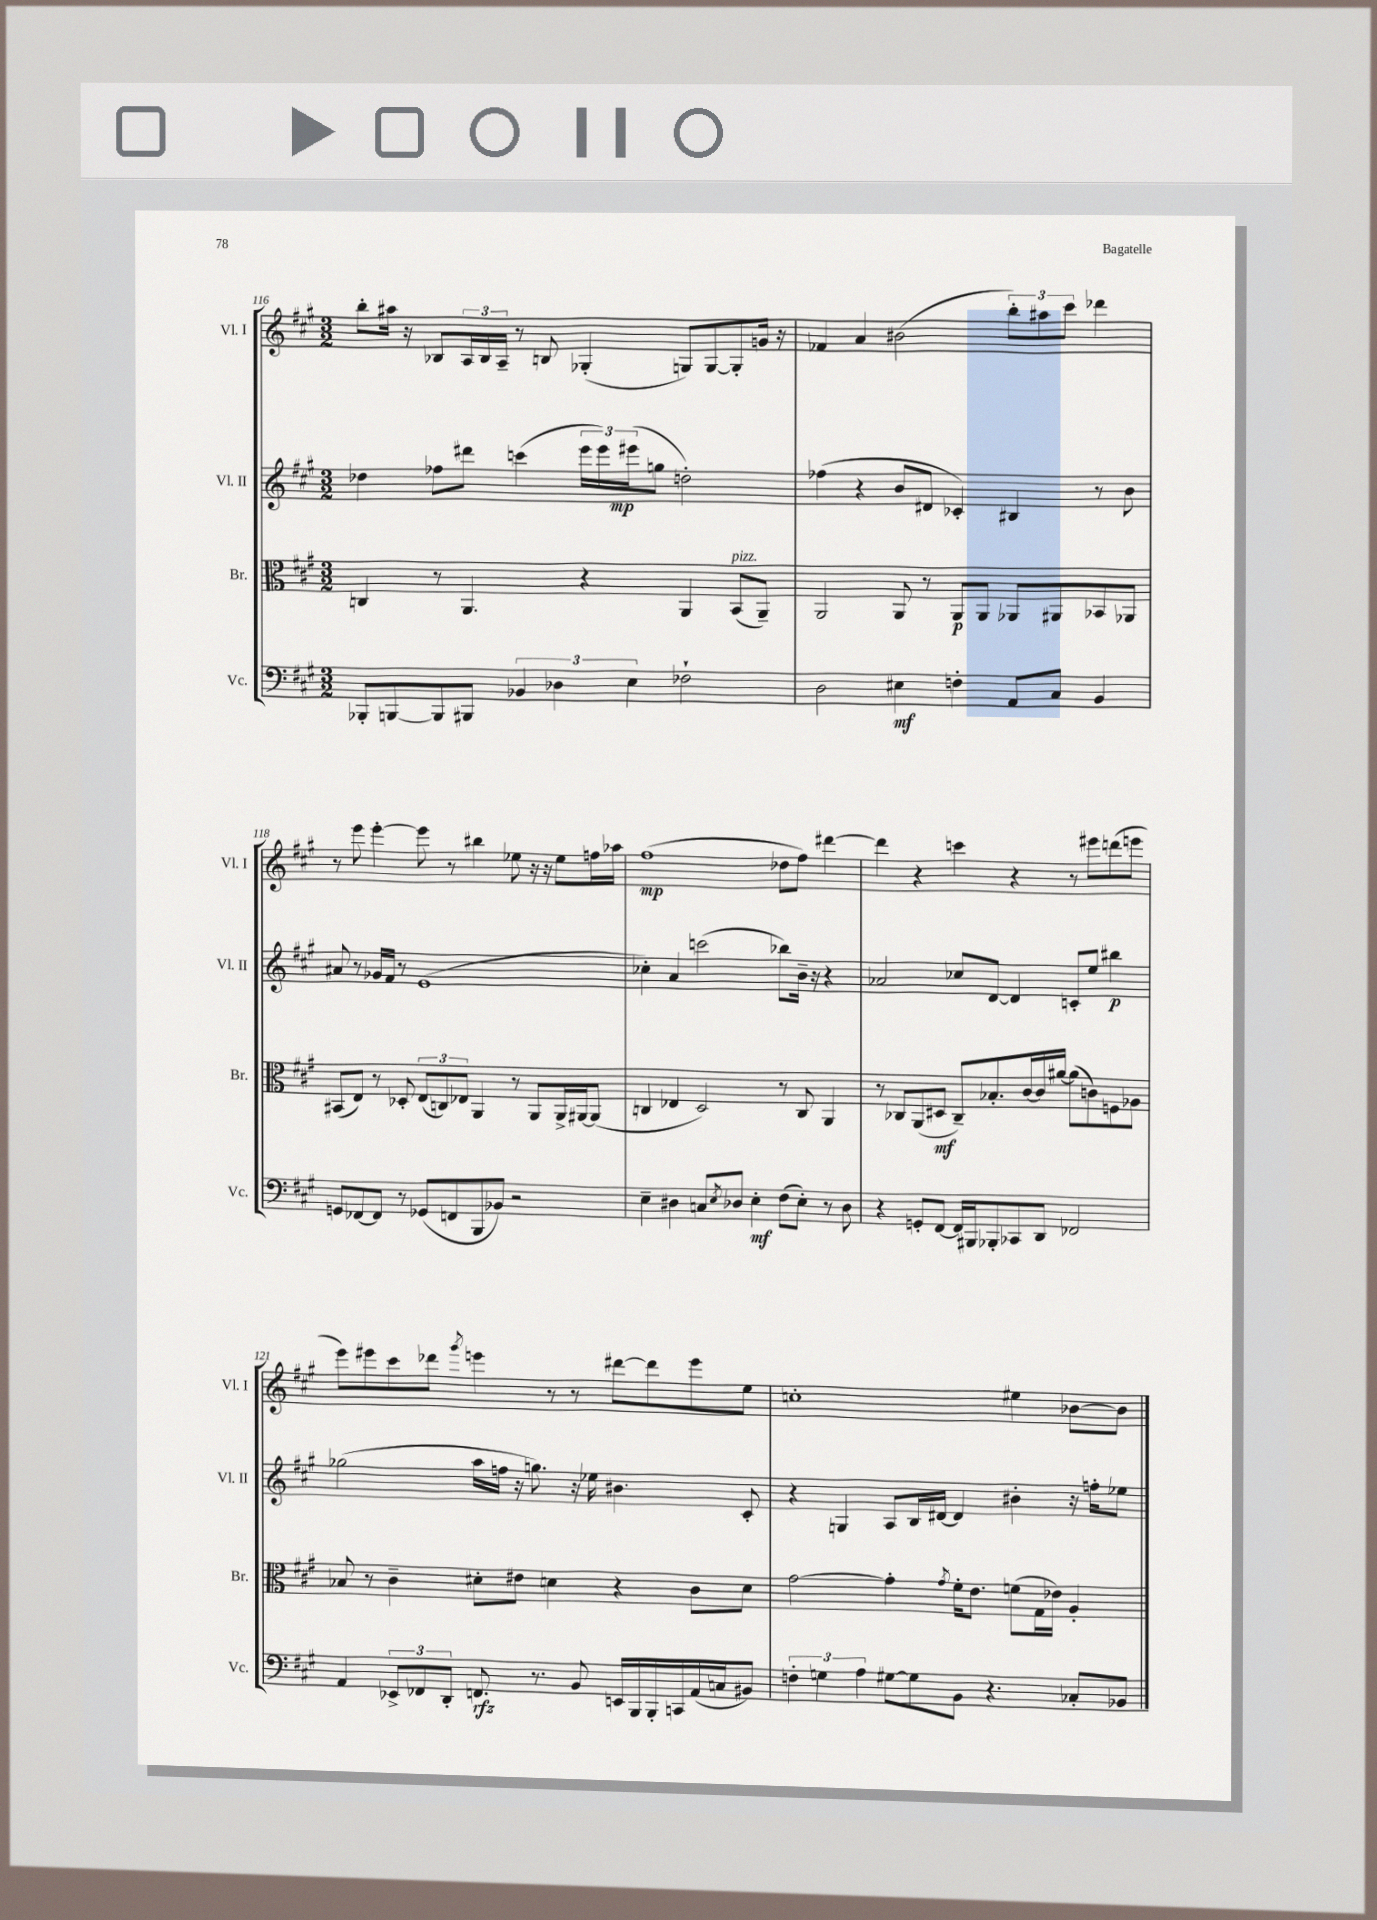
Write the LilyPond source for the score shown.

<<
\new StaffGroup <<
\new Staff = "s0" \with { instrumentName = "Vl. I" shortInstrumentName = "Vl. I" } {
    \clef treble \key a \major \numericTimeSignature \time 3/2
    b''8-. ais''16 r16 bes8 \tuplet 3/2 { a16 bes16 a16-- } r8 b8 ges4-.( g8) g8~ g8-. g'16 r16 |
    fes'4 a'4 bis'2( \tuplet 3/2 { b''8-.) ais''8 cis'''8 } des'''4 |
    r8 e'''8 e'''4~-. e'''8 r8 bis''4 ees''8 r16 r16 ees''8 f''16 aes''16 |
    fis''1\mp( des''8 fis''8) dis'''4~ |
    dis'''4 r4 c'''4 r4 r8 eis'''8 d'''8( e'''8 |
    e'''8) eis'''8 cis'''8 des'''8 \acciaccatura { gis'''8 } e'''4 r8 r8 dis'''8~ dis'''8 e'''8 e''8 |
    c''1-. eis''4 bes'8~ bes'8 \bar "|." |
}
\new Staff = "s1" \with { instrumentName = "Vl. II" shortInstrumentName = "Vl. II" } {
    \clef treble \key a \major \numericTimeSignature \time 3/2
    des''4 fes''8 dis'''8 c'''4( \tuplet 3/2 { e'''16 e'''16) eis'''16\mp( } g''8 d''2-.) |
    fes''4( r4 b'8 dis'8 ces'4-.) bis4 r8 b'8 |
    ais'8 r8 ges'16 fis'16 r8 e'1( |
    ces''4-.) a'4 c'''2( bes''8) b'16-- r16 r4 |
    aes'2 ces''8 d'8~ d'4 c'8-. e''8 bis''4\p |
    ges''2( a''16 f''16 r16 g''8.) r16 ees''16 bis'4. cis'8-. |
    r4 g4 a8 b16 dis'16~ dis'4 bis'4-. r16 f''16-. ees''8 \bar "|." |
}
\new Staff = "s2" \with { instrumentName = "Br." shortInstrumentName = "Br." } {
    \clef alto \key a \major \numericTimeSignature \time 3/2
    c4 r8 a,4. r4 a,4 b,8^\markup { \italic "pizz." }( a,8--) |
    a,2 a,8 r8 a,8\p a,8 aes,8 ais,8 bes,8 aes,8 |
    bis,8( e8) r8 des8-. \tuplet 3/2 { e8( c8) ees8 } a,4 r8 a,8 a,16-> ais,16~ ais,8( |
    c4 ees4 d2) r8 c8 a,4 |
    r8 ces8 a,8( dis8\mf ces8--) bes8.-. cis'16~ cis'16 ais'16~ ais'8( c'8) f8 aes8 |
    bes8 r8 cis'4-- dis'8-. eis'8 d'4 r4 cis'8 d'8 |
    gis'2~ gis'4-. \acciaccatura { gis'8 } fis'16-. e'8. f'8( gis16 ees'16) a4-. \bar "|." |
}
\new Staff = "s3" \with { instrumentName = "Vc." shortInstrumentName = "Vc." } {
    \clef bass \key a \major \numericTimeSignature \time 3/2
    bes,,8-. b,,8~ b,,8 bis,,8 \tuplet 3/2 { bes,4 des4 e4 } fes2-! |
    d2 eis4\mf f4-. a,8 cis8 b,4 |
    g,8 fes,8~ fes,8 r8 ges,8( f,8 b,,8 bes,8) r2 |
    e4-- dis4 c8 \acciaccatura { e8 } des8 e4-.\mf fis8( e8-.) r8 des8 |
    r4 g,8-. fis,8~ fis,16 bis,,16 bes,,8-. ces,8 d,8 fes,2 |
    a,4 \tuplet 3/2 { ees,8-> fes,8 d,8-. } f,8.\rfz r8. b,8 e,16 b,,16 b,,16-. c,16 a,16( c16 bis,8) |
    \tuplet 3/2 { f4-. g4 a4 } gis8~ gis8 b,8 r4. ces8-. bes,8 \bar "|." |
}
>>
>>
\layout { \context { \Score currentBarNumber = #116 } }
